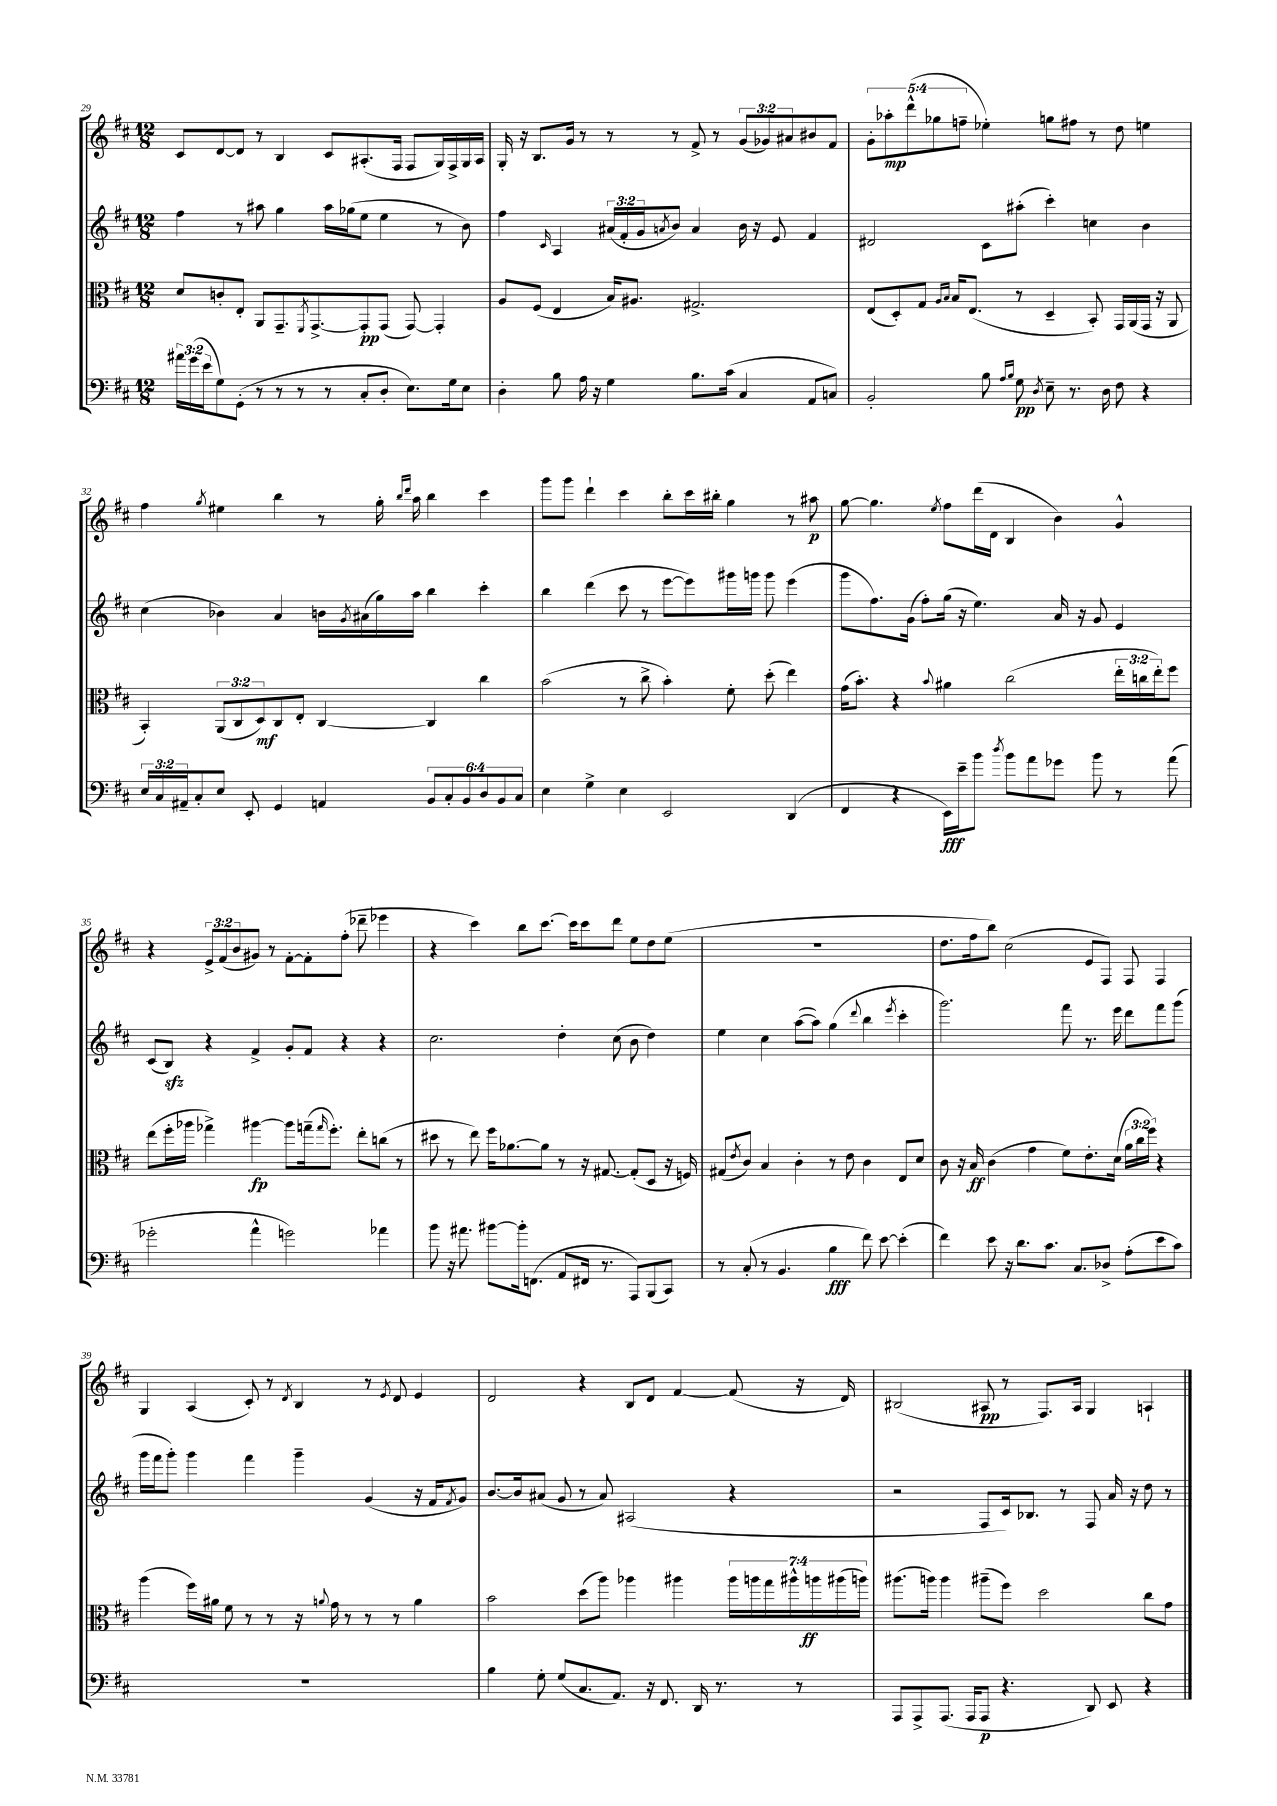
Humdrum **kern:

**kern	**kern	**kern	**kern
*staff4	*staff3	*staff2	*staff1
*clefF4	*clefC3	*clefG2	*clefG2
*k[f#c#]	*k[f#c#]	*k[f#c#]	*k[f#c#]
*M12/8	*M12/8	*M12/8	*M12/8
24a#	8d	4ff#	8c#
(24g	.	.	.
24e	.	.	.
8G)	8c'	.	[8d
(8GG'	8E'	8r	8d]
8r	8AA	8aa#	8r
8r	8.GG~	4gg	4B
8r	.	.	.
.	8qFF#	.	.
.	[8.GG^	.	.
8r	.	16aa#	8c#
.	.	(16gg-	.
8C#'	8GG']	8ee	(8.A#'
8D'	(8GG	4ee	.
.	.	.	16F#
8.E)	[8GG)	.	8F#
.	4GG']	8r	16G)
16G	.	.	16F#^
8E	.	8b)	16G
.	.	.	16A#
=	=	=	=
4D'	8A	4ff#	16G'
.	.	.	16r
.	(8F#	.	8.B
.	.	16qqc#	.
8B	4E	4A	.
.	.	.	16g
16A	.	.	8r
16r	.	.	.
4G	16B)	(24a#	8r
.	.	24f#'	.
.	8.A#	.	.
.	.	24g	.
.	.	8qa	.
.	.	8b)	8r
8.B	2.G#^	4a	8f#^
.	.	.	8r
(16c#	.	.	.
4C#	.	16b	(12g
.	.	16r	.
.	.	.	12g-)
.	.	8e	.
.	.	.	12a#
8AA	.	4f#	8b#
8C)	.	.	8f#
=	=	=	=
2BB'	(8E	2d#	10g'
.	.	.	10aa-'
.	8D')	.	.
.	.	.	(10ddd^^
.	8G	.	.
.	.	.	10gg-
.	16qqA	.	.
.	16qqB	.	.
.	16B	.	.
.	.	.	10ff~
.	(8.E	.	.
8B	.	8c#	4ee-')
16qqA	.	.	.
16qqB	.	.	.
8G	8r	(8aa#'	.
8qD	.	.	.
8E~	4D~	4ccc#')	8gg
8.r	.	.	8ff#
.	8BB')	4cc	8r
16D	.	.	.
8F#	16GG	.	8dd
.	(16AA	.	.
4r	16GG	4b	4ee
.	16r	.	.
.	8AA	.	.
=	=	=	=
24E	4BB')	(4cc#	4ff#
24C#	.	.	.
24AA#~	.	.	.
8C#'	.	.	.
.	.	.	8qgg
8E	(12AA	4b-)	4ee#
.	12C#	.	.
8EE'	.	.	.
.	12D)	.	.
4GG	8C#	4a	4bb
.	8E'	.	.
4AA	[4C#	16b	8r
.	.	8qg	.
.	.	(16a#	.
.	.	16gg)	16gg'
.	.	.	16qqbb
.	.	.	16qqddd
.	.	16aa	16aa
12BB	4C#]	4bb	4bb
12C#'	.	.	.
12BB	.	.	.
12D	4cc#	4ccc#'	4ccc#
12BB	.	.	.
12C#	.	.	.
=	=	=	=
4E	(2b	4bb	8ggg
.	.	.	8ggg
4G^	.	(4ddd	4ddd`
4E	8r	8ccc#	4ccc#
.	8cc#^	8r	.
2EE	4b')	[8eee	8bb'
.	.	8eee])	16ccc#
.	.	.	16bb#'
.	8f#'	16ggg#	4gg
.	.	16ggg	.
.	(8dd'	8ggg	.
(4DD	4ee)	(4eee	8r
.	.	.	8aa#
=	=	=	=
4FF#	(16g	8ggg	[8gg
.	8.b')	.	.
.	.	8.ff#)	4.gg]
4r	4r	.	.
.	.	(16g	.
.	.	8ff#')	.
.	8qqb	.	8qee
16EE)	4a#	(16gg	8ff#
16e~	.	16r	.
8b	.	4.ee)	(16ddd
.	.	.	16d
8qdd	.	.	.
8b	(2cc#	.	4B
8a	.	.	.
8g-	.	16a	4b)
.	.	16r	.
8b	.	8g	.
8r	24ee'	4e	4g^^
.	24cc	.	.
.	24ee')	.	.
(8a	8ff#	.	.
=	=	=	=
2g-'	(8ee	(8c#	4r
.	16ff#'	8B)	.
.	16aa-	.	.
.	4gg-^)	4r	12e^
.	.	.	(12f#
.	.	.	12b
4a^^	[4aa#	4f#^	8g#)
.	.	.	8r
2g)	8aa#]	8g'	[8f#'
.	(16gg~	8f#	8f#']
.	16qqgg	.	.
.	8.ff#')	.	.
.	.	4r	(8ff#'
.	8ee'	.	8ddd-~
4a-	(8cc	4r	4eee-
.	8r	.	.
=	=	=	=
8b	8dd#	2.cc#	4r
16r	8r	.	.
8.a#	.	.	.
.	8ee)	.	4ccc#)
[8b#	16ff#	.	.
.	[8.a-	.	.
16b#']	.	.	8bb
(8.FF	.	.	.
.	8a-]	.	[8.ccc#
8AA	8r	4dd'	.
.	.	.	16ccc#]
16FF#	16r	.	8ccc#
8.r	[8.G#	.	.
.	.	(8cc#	8ddd
8AAA)	(8G#']	8b	8ee
(8BBB	8D	4dd)	8dd
8CC#)	16r	.	(8ee
.	16F)	.	.
=	=	=	=
8r	(8G#	4ee	1.r
.	8qe	.	.
(8C#'	8c#)	.	.
8r	4B	4cc#	.
4.BB	.	.	.
.	4c#'	([8aa	.
.	.	8aa])	.
4B	8r	(4gg	.
.	8e	.	.
.	.	8qqddd	.
8f#)	4c#	4bb	.
[8e	.	.	.
.	.	8qeee	.
(4e']	8E	4ccc#'	.
.	8d	.	.
=	=	=	=
4f#)	8c#	2.ggg)	8.dd
.	16r	.	.
.	16B	.	16ff#
8e	(4c#	.	8bb)
16r	.	.	(2cc#
8.d	.	.	.
.	4g	.	.
8.c#	.	.	.
.	8f#)	8fff#	.
8.C#	.	.	.
.	8.e'	8.r	8e
8D-^	.	.	8F#)
.	(16d	16eee	.
(8A'	24a	8ddd	8F#
.	24cc#	.	.
.	24ff#)	.	.
8e	4r	8fff#	4F#
8c#)	.	(8ggg	.
=	=	=	=
1.r	(4aa	16ggg	4G
.	.	16fff#	.
.	.	8ggg')	.
.	16ff#)	4ggg	(4A
.	16a#	.	.
.	8f#	.	.
.	8r	4fff#	8c#')
.	8r	.	8r
.	.	.	8qd
.	16r	4ggg~	4B
.	8qqa	.	.
.	16g	.	.
.	8r	.	.
.	8r	(4g	8r
.	.	.	8qe
.	8r	.	8d
.	4a	16r	4e
.	.	16f#	.
.	.	8qf#	.
.	.	8g)	.
=	=	=	=
4B	2b	[8.b	2d
.	.	16b]	.
8G'	.	(8a#	.
(8G	.	8g	.
8.C#	(8dd	8r	4r
.	8aa)	8a#)	.
8.AA)	.	.	.
.	4aa-	(2A#	8B
16r	.	.	8d
8.FF#	.	.	.
.	4aa#	.	[4f#
16DD	.	.	.
8.r	.	.	.
.	28aa#	4r	(8f#]
.	28aa	.	.
.	28gg	.	.
.	28aa#^^	.	.
8r	.	.	16r
.	28aa	.	.
.	(28aa#	.	.
.	.	.	16d)
.	28aa)	.	.
=	=	=	=
8AAA	(8.aa#	2r	(2B#
8AAA^	.	.	.
.	16aa)	.	.
(8.AAA	4aa	.	.
16AAA	.	.	.
8AAA	(8aa#~	8F#	8A#
4.r	8ff#)	16c#)	8r
.	.	8.B-	.
.	2dd	.	8.F#)
.	.	8r	.
.	.	.	16A#
8DD)	.	8F#	4G
8EE	.	16a	.
.	.	16r	.
4r	8cc#	8dd	4A`
.	8g	8r	.
==	==	==	==
*-	*-	*-	*-
